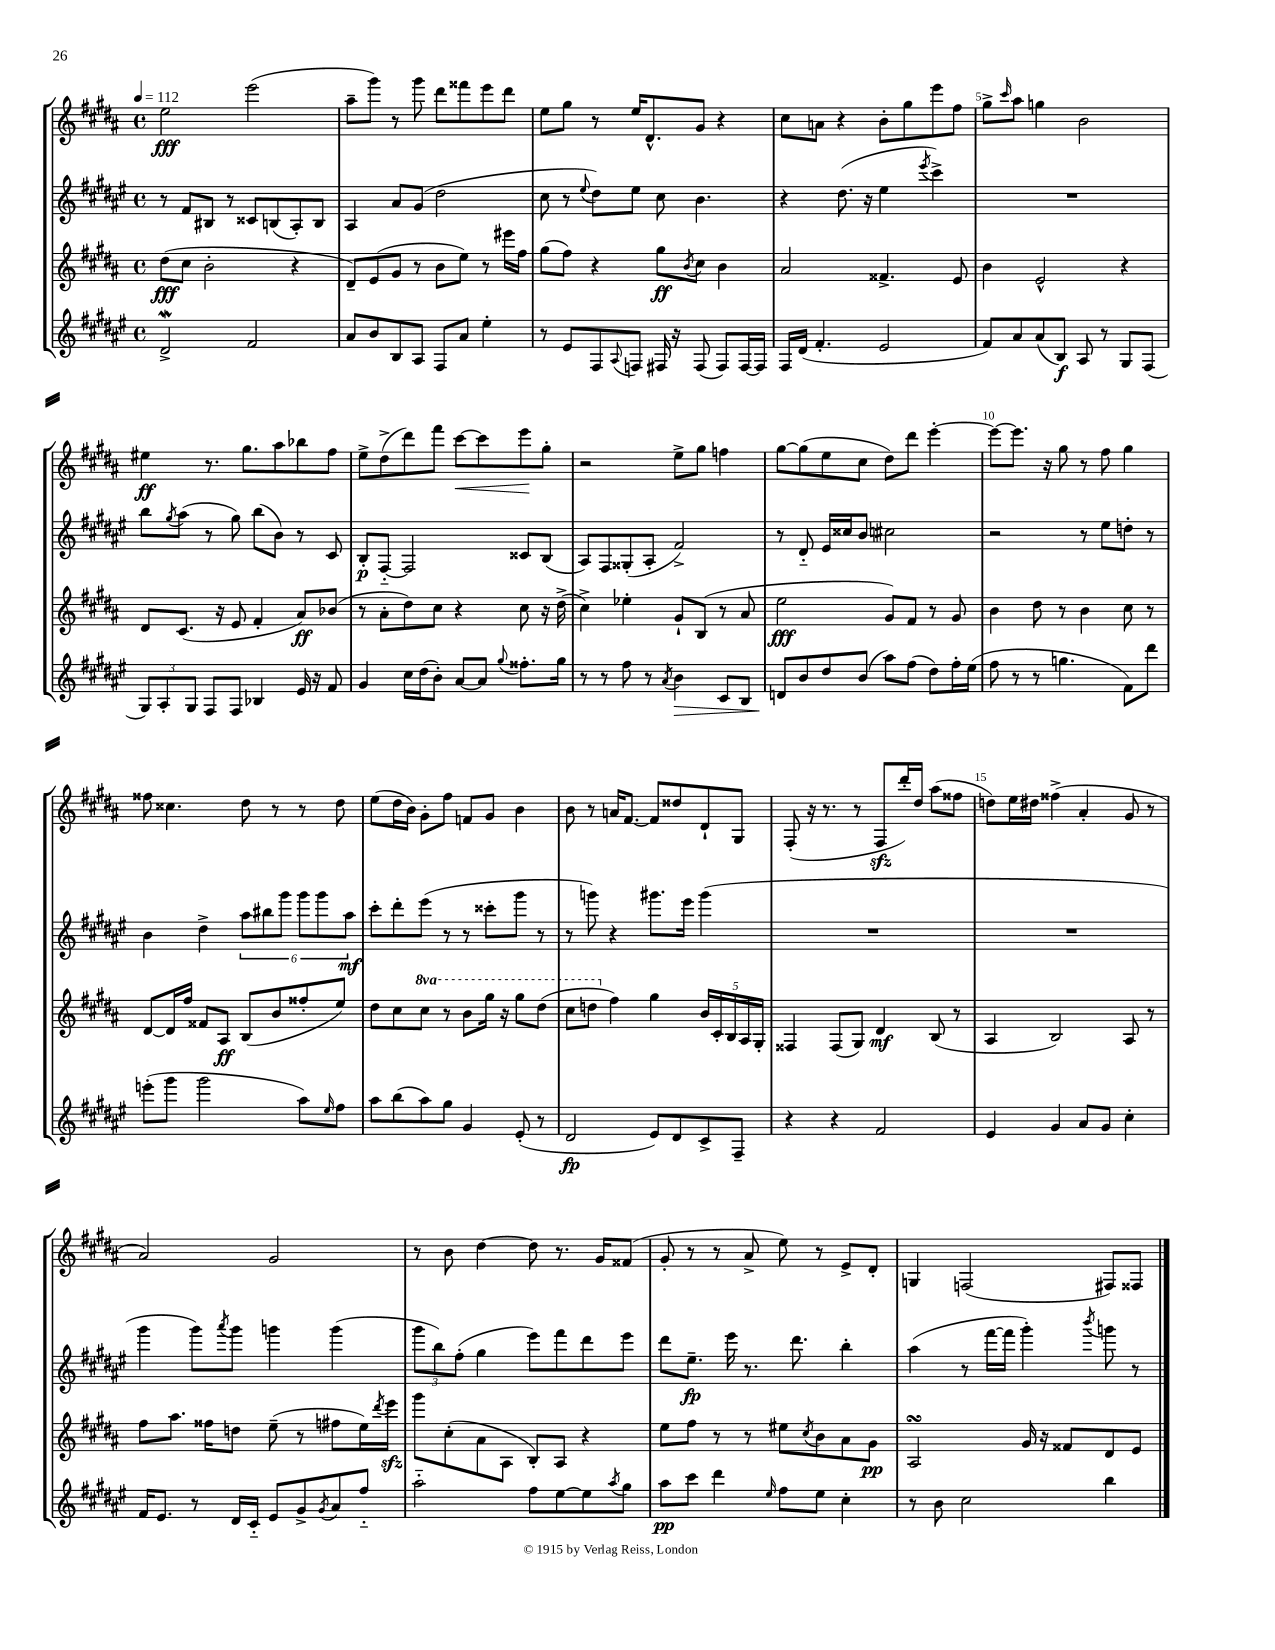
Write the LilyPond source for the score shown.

<<
\new StaffGroup <<
\new Staff = "s0" {
    \clef treble \key b \major \defaultTimeSignature \time 4/4 \tempo 4 = 112
    e''2\fff e'''2( |
    ais''8-- gis'''8) r8 gis'''8 dis'''8 fisis'''8 e'''8 dis'''8 |
    e''8 gis''8 r8 e''16 dis'8.-^ gis'8 r4 |
    cis''8 a'8 r4 b'8-. gis''8 e'''8 fis''8 |
    gis''8-> \grace { cis'''16 } ais''8 g''4 b'2 |
    eis''4\ff r8. gis''8. ais''8 bes''8 fis''8 |
    e''8-> dis''8->( dis'''8) fis'''8 cis'''8~\< cis'''8 e'''8\! gis''8-. |
    r2 e''8-> gis''8 f''4 |
    gis''8~ gis''8( e''8 cis''8 dis''8) dis'''8 e'''4~-. |
    e'''8~ e'''8. r16 gis''8 r8 fis''8 gis''4 |
    fisis''8 cisis''4. dis''8 r8 r8 dis''8 |
    e''8( dis''16 b'16) gis'8-. fis''8 f'8 gis'8 b'4 |
    b'8 r8 a'16 fis'8.~ fis'8 disis''8 dis'8-! gis8 |
    fis8-.( r16 r8. r8 fis8\sfz dis'''16-.) dis''16 ais''8( fisis''8 |
    d''8) e''16 dis''16 fisis''4->( ais'4-. gis'8 r8 |
    ais'2) gis'2 |
    r8 b'8 dis''4~ dis''8 r8. gis'16 fisis'8( |
    gis'8-. r8 r8 ais'8-> e''8) r8 e'8-> dis'8-. |
    g4 f2( fis8) fisis8 \bar "|." |
}
\new Staff = "s1" {
    \clef treble \key fis \major \defaultTimeSignature \time 4/4
    r8 fis'8 bis8 r8 cisis'8 b8( ais8-.) b8 |
    ais4 ais'8 gis'8( dis''2 |
    cis''8 r8 \appoggiatura { eis''8 } dis''8) eis''8 cis''8 b'4. |
    r4 dis''8.( r16 eis''4 \acciaccatura { eis'''8 } cis'''4->) |
    R1 |
    b''8 \acciaccatura { gis''8 } ais''8( r8 gis''8) b''8( b'8) r8 cis'8 |
    b8-.\p fis8~-_ fis2 cisis'8 b8( |
    ais8) fis8 gisis8-.( ais8-. fis'2->) |
    r8 dis'8-_ eis'16 cisis''16 b'8 cis''2 |
    r2 r8 eis''8 d''8-. r8 |
    b'4 dis''4-> \tuplet 6/4 { ais''8 bis''8 gis'''8 gis'''8 gis'''8 ais''8\mf } |
    cis'''8-. dis'''8-. eis'''8( r8 r8 cisis'''8-. gis'''8 r8 |
    r8 g'''8) r4 gis'''8. eis'''16 gis'''4( |
    R1 |
    R1 |
    gis'''4 gis'''8) \acciaccatura { ais'''8 } gis'''8 g'''4 g'''4( |
    \tuplet 3/2 { gis'''8 b''8) fis''8-.( } gis''4 eis'''8) fis'''8 dis'''8 eis'''8 |
    dis'''8 eis''8.--\fp eis'''16 r8. dis'''8. b''4-. |
    ais''4( r8 fis'''16~ fis'''16 gis'''4-.) \acciaccatura { b'''8 } g'''8 r8 \bar "|." |
}
\new Staff = "s2" {
    \clef treble \key b \major \defaultTimeSignature \time 4/4 \set Staff.ottavationMarkups = #ottavation-simple-ordinals
    dis''8\fff( cis''8 b'2-. r4 |
    dis'8--) e'8( gis'8 r8 b'8 e''8) r8 eis'''16 fis''16 |
    gis''8( fis''8) r4 gis''8\ff \acciaccatura { b'8 } cis''8 b'4 |
    ais'2 fisis'4.-> e'8 |
    b'4 e'2-^ r4 |
    dis'8 cis'8.( r16 e'8 fis'4-. ais'8\ff) bes'8( |
    r8 ais'8-. dis''8) cis''8 r4 cis''8 r16 dis''16->( |
    cis''4->) ees''4-. gis'8-! b8( r8 ais'8 |
    e''2\fff gis'8) fis'8 r8 gis'8 |
    b'4 dis''8 r8 b'4 cis''8 r8 |
    dis'8~ dis'16 fis''16 fisis'8 ais8\ff b8( b'8 fisis''8-. e''8) |
    dis''8 cis''8 \ottava #1 cis'''8 r8 b''8 gis'''16 r16 gis'''8 dis'''8( |
    cis'''8 d'''8 \ottava #0 fis''4) gis''4 \tuplet 5/4 { b'16 cis'16-. b16 ais16 gis16-. } |
    fisis4 fisis8( gis8) dis'4\mf b8( r8 |
    ais4 b2) ais8 r8 |
    fis''8 ais''8. fisis''16 d''8 e''8--( r8 fis''8 e''16) \acciaccatura { dis'''8 } e'''16\sfz |
    gis'''8 cis''8-.( ais'8 ais8 b8-.) ais8 r4 |
    e''8 fis''8 r8 r8 eis''8 \acciaccatura { cis''8 } b'8 ais'8 gis'8\pp |
    ais2\turn gis'16 r16 fisis'8 dis'8 e'8 \bar "|." |
}
\new Staff = "s3" {
    \clef treble \key fis \major \defaultTimeSignature \time 4/4
    dis'2->\mordent fis'2 |
    ais'8 b'8 b8 ais8 fis8 ais'8 eis''4-. |
    r8 eis'8 fis8 \appoggiatura { ais8 } f8 fis16 r16 fis8( fis8) fis16~ fis16 |
    fis16 dis'16( fis'4.-. eis'2 |
    fis'8) ais'8 ais'8( b8\f) ais8 r8 gis8 fis8( |
    \tuplet 3/2 { gis8) ais8-. gis8 } fis8 fis8 bes4 eis'16 r16 fis'8 |
    gis'4 cis''16 dis''16( b'8-.) ais'8~ ais'8 \appoggiatura { gis''8 } fisis''8.-. gis''16 |
    r8 r8 fis''8 r8 \acciaccatura { ais'8 } b'4\> cis'8 b8 |
    d'8\! b'8 dis''8 b'8( ais''8) fis''8( dis''8) fis''16-. eis''16( |
    fis''8 r8 r8 g''4. fis'8) dis'''8 |
    e'''8-.( gis'''8 gis'''2 ais''8) \grace { eis''16 } fis''8 |
    ais''8 b''8( ais''8) gis''8 gis'4 eis'8-.( r8 |
    dis'2\fp eis'8) dis'8 cis'8-> fis8-- |
    r4 r4 fis'2 |
    eis'4 gis'4 ais'8 gis'8 cis''4-. |
    fis'16 eis'8. r8 dis'16 cis'16-_ eis'8 gis'8-> \acciaccatura { gis'8 } ais'8 fis''8-_ |
    ais''2-_ fis''8 eis''8~ eis''8 \acciaccatura { ais''8 } gis''8 |
    ais''8\pp cis'''8 dis'''4 \grace { eis''16 } fis''8 eis''8 cis''4-. |
    r8 b'8 cis''2 b''4 \bar "|." |
}
>>
>>
\layout { \context { \Score \override BarNumber.break-visibility = ##(#f #t #t) barNumberVisibility = #(every-nth-bar-number-visible 5) } }
